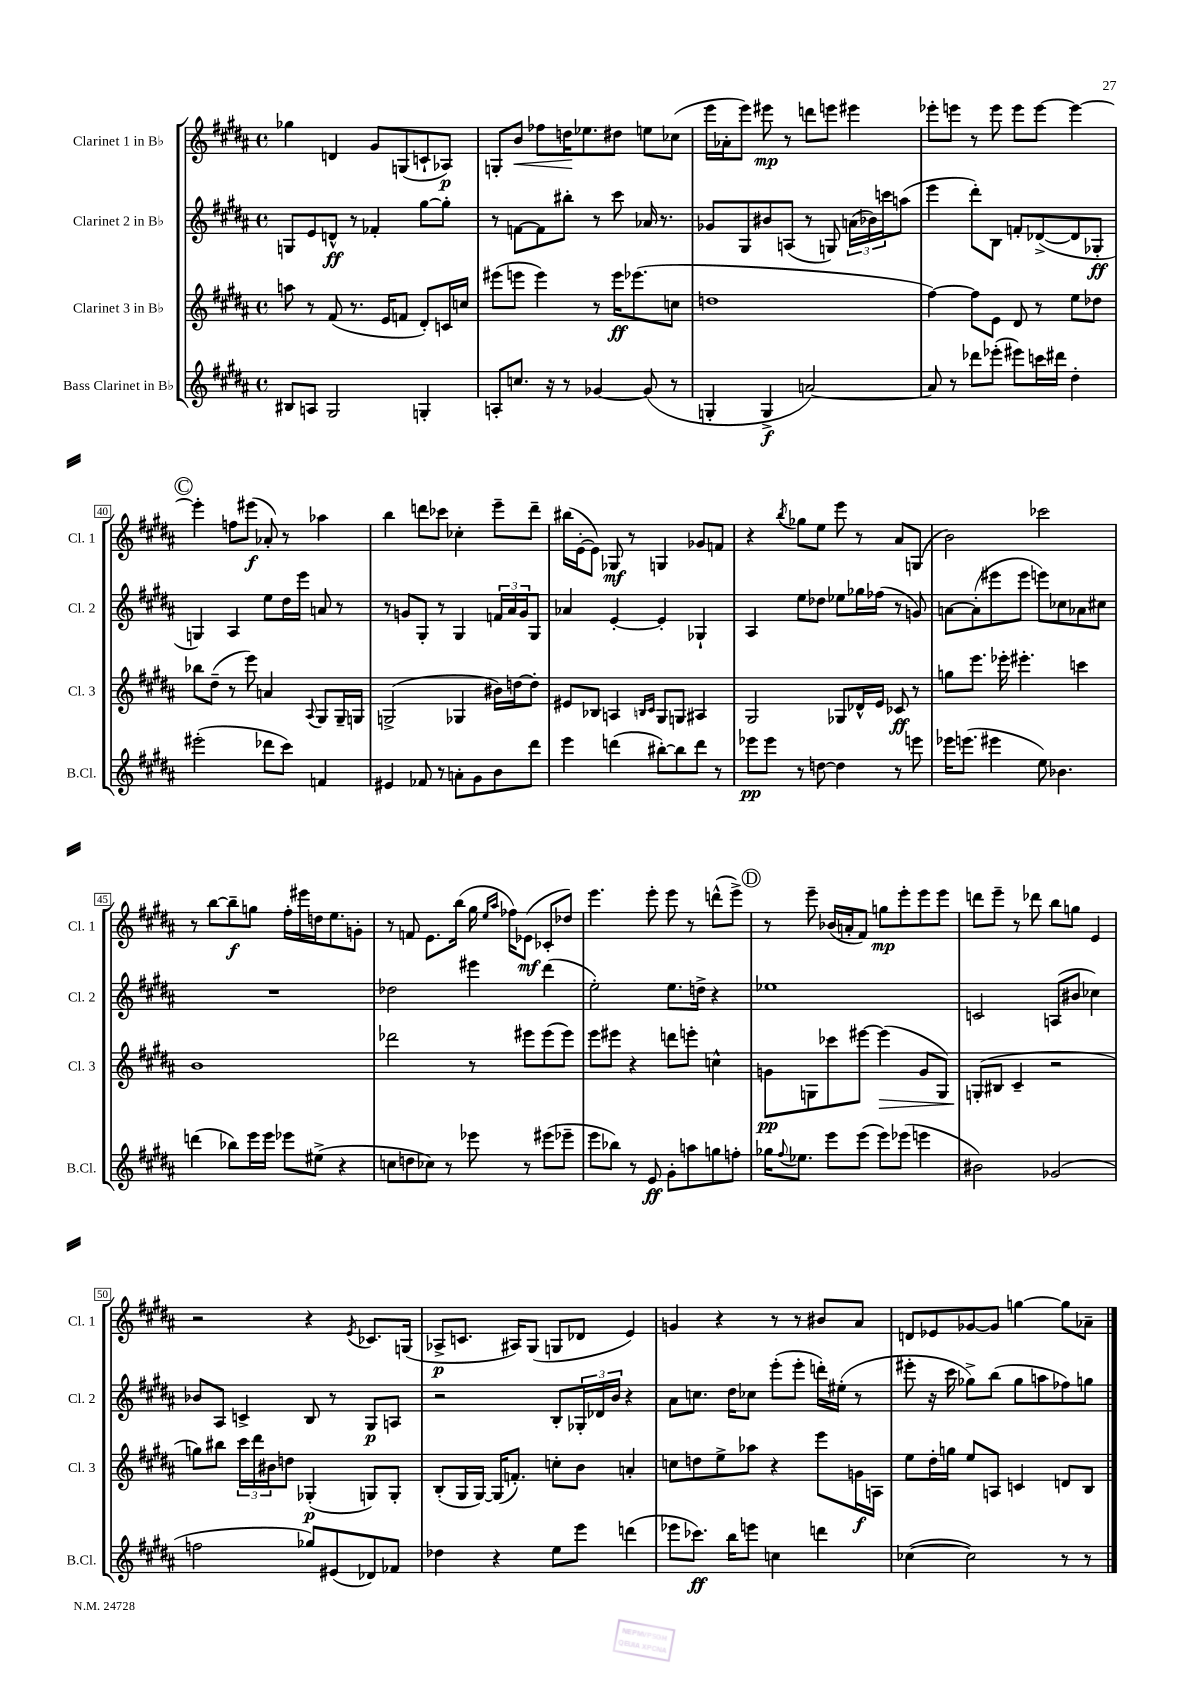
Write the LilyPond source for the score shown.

<<
\new StaffGroup <<
\new Staff = "s0" \with { instrumentName = "Clarinet 1 in Bb" shortInstrumentName = "Cl. 1" } {
    \clef treble \key b \major \defaultTimeSignature \time 4/4
    ges''4 d'4 gis'8 g8( c'8-! aes8\p) |
    g8-. b'8\< fes''8 d''16\! ees''8. dis''8 e''8 ces''8( |
    e'''16 aes'16-. e'''8) eis'''8\mp r8 d'''8 e'''8 eis'''4 |
    ees'''8-. e'''8 r8 e'''8 e'''8 e'''8~ e'''4~ |
    \mark \markup { \circle "C" } e'''4-. f''8 eis'''8\f( aes'8-.) r8 aes''4 |
    b''4 d'''8 ces'''8 ces''4-. e'''8-- d'''8-- |
    bis''16( e'16~-. e'8) ges8\mf r8 g4 ges'8 f'8 |
    r4 \acciaccatura { b''8 } ges''8 e''8 e'''8 r8 ais'8 g8( |
    b'2) ces'''2 |
    r8 b''8~ b''8--\f g''8 fis''16-. eis'''16 d''16 e''8. g'8-. |
    r8 f'8 e'8. b''16( gis''16 \grace { e''16 ais''16 } fes''16) ees'8\mf( ces'8-. des''8) |
    e'''4. e'''8-. e'''8 r8 d'''8-^( e'''8->) |
    \mark \markup { \circle "D" } r8 e'''8-- bes'16( a'16-. fis'8) g''8\mp e'''8-. e'''8 e'''8 |
    d'''8 e'''8-- r8 des'''8 b''8 g''8 e'4 |
    r2 r4 \acciaccatura { e'8 } ces'8. g16( |
    aes8->\p c'8. ais16) gis8( g8 des'8 e'4) |
    g'4 r4 r8 r8 bis'8 ais'8 |
    d'8 ees'8 ges'8~ ges'8 g''4~ g''8 aes'8-- \bar "|." |
}
\new Staff = "s1" \with { instrumentName = "Clarinet 2 in Bb" shortInstrumentName = "Cl. 2" } {
    \clef treble \key b \major \defaultTimeSignature \time 4/4
    g8 e'8 d'8-^\ff r8 fes'4-. gis''8~ gis''8-. |
    r8 f'8~ f'8 bis''8-. r8 cis'''8 aes'16 r8. |
    ges'8 gis8 bis'8 a8( r8 g8) \tuplet 3/2 { a'16( bes'16) c'''16 } a''8( |
    e'''4 dis'''8-.) b8 f'8-. des'8~->( des'8 ges8-.\ff |
    \mark \markup { \circle "C" } g4) ais4 e''8 dis''16 e'''16 a'8 r8 |
    r8 g'8 gis8-. r8 gis4 \tuplet 3/2 { f'16 ais'16 g'16 } gis8 |
    aes'4 e'4~-. e'4-. ges4-! |
    ais4 e''8 des''8 ees''8 ges''16 fes''16( r8 g'8) |
    a'8~ a'8-.( eis'''8 eis'''8 e'''8) ces''8 aes'8 cis''8 |
    R1 |
    des''2 eis'''4 dis'''4( |
    e''2-.) e''8. d''16-> r4 |
    \mark \markup { \circle "D" } ees''1 |
    c'2 a8( bis'8 ces''4) |
    bes'8 ais8 c'4-> b8 r8 gis8\p a8 |
    r2 b8-. \tuplet 3/2 { ges16-. des'16 b'16 } r4 |
    ais'8 c''8. dis''16 ces''8 e'''8-.( e'''8-. d'''16-.) eis''16-.( r8 |
    eis'''8-. r16 cis'''16 ges''8->) b''8( ges''8 a''8 fes''8) g''8 \bar "|." |
}
\new Staff = "s2" \with { instrumentName = "Clarinet 3 in Bb" shortInstrumentName = "Cl. 3" } {
    \clef treble \key b \major \defaultTimeSignature \time 4/4
    a''8 r8 fis'8( r8. e'16 f'8 dis'8-.) c'16 c''16 |
    eis'''8( e'''8 e'''4) r8 e'''16\ff ees'''8.( c''8 |
    d''1 |
    fis''4~) fis''8 e'8 dis'8 r8 e''8 des''8 |
    \mark \markup { \circle "C" } bes''8 dis''8--( r8 e'''8) a'4 \appoggiatura { ais8 } gis8 gis16-- g16 |
    g2->( ges4 bis'16) d''16~ d''8-. |
    eis'8 bes8 a4 \grace { b16 cis'16 } gis8 g8 ais4 |
    gis2 ges8 des'16-^ e'16 ces'8\ff r8 |
    g''8 e'''8. ees'''16-. eis'''4.-. c'''4 |
    b'1 |
    des'''2 r8 eis'''8 eis'''8( eis'''8) |
    e'''8 eis'''8 r4 d'''8 e'''8-. c''4-^ |
    \mark \markup { \circle "D" } g'8\pp g8 ces'''8 eis'''8~ eis'''4\>( g'8 g8) |
    g8-.\!( bis8 cis'4-- r2 |
    g''8) bis''8 \tuplet 3/2 { cis'''16 dis'''16 bis'16 } d''8 ges4-.\p( g8) g8-. |
    b8-.( gis16 gis16~) gis16( f'8.-.) c''8-. b'8 a'4-. |
    c''8 d''8 e''8-> aes''8 r4 e'''8 g'16\f a16 |
    e''8 dis''16-. g''16 e''8 a8 c'4 d'8 b8 \bar "|." |
}
\new Staff = "s3" \with { instrumentName = "Bass Clarinet in Bb" shortInstrumentName = "B.Cl." } {
    \clef treble \key b \major \defaultTimeSignature \time 4/4
    bis8 a8 gis2 g4-. |
    a8-. c''8. r16 r8 ges'4~ ges'8( r8 |
    g4-. g4->\f a'2~) |
    a'8 r8 des'''8 ees'''8-.( eis'''8) c'''16 dis'''16 dis''4-. |
    \mark \markup { \circle "C" } eis'''2-.( des'''8 cis'''8) f'4 |
    eis'4 fes'8 r8 a'8-. gis'8 b'8 dis'''8 |
    e'''4 d'''4( bis''8~-.) bis''8 d'''8 r8 |
    ees'''8\pp ees'''8 r8 d''8~ d''4 r8 e'''8 |
    ees'''16 e'''8.( eis'''4 e''8) bes'4. |
    d'''4( bes''8) e'''16 e'''16 ees'''8 eis''8->( r4 |
    c''8 d''8 ces''8) r8 ees'''8 r8 eis'''8( ees'''8-- |
    e'''8 bes''8) r8 e'8\ff gis'8-. a''8 g''8 f''8-. |
    \mark \markup { \circle "D" } ges''16 \appoggiatura { fis''8 } ees''8. e'''8 e'''8( e'''8) ees'''8( e'''4 |
    bis'2) ges'2( |
    f''2 ges''8) eis'8( des'8) fes'8 |
    des''4 r4 e''8 e'''8 d'''4( |
    ees'''8 ces'''8.\ff) b''16 e'''8 c''4 d'''4 |
    ces''4~( ces''2) r8 r8 \bar "|." |
}
>>
>>
\layout { \context { \Score currentBarNumber = #36 \override BarNumber.break-visibility = ##(#f #t #t) barNumberVisibility = #(every-nth-bar-number-visible 5) \override BarNumber.stencil = #(make-stencil-boxer 0.1 0.3 ly:text-interface::print) } }
